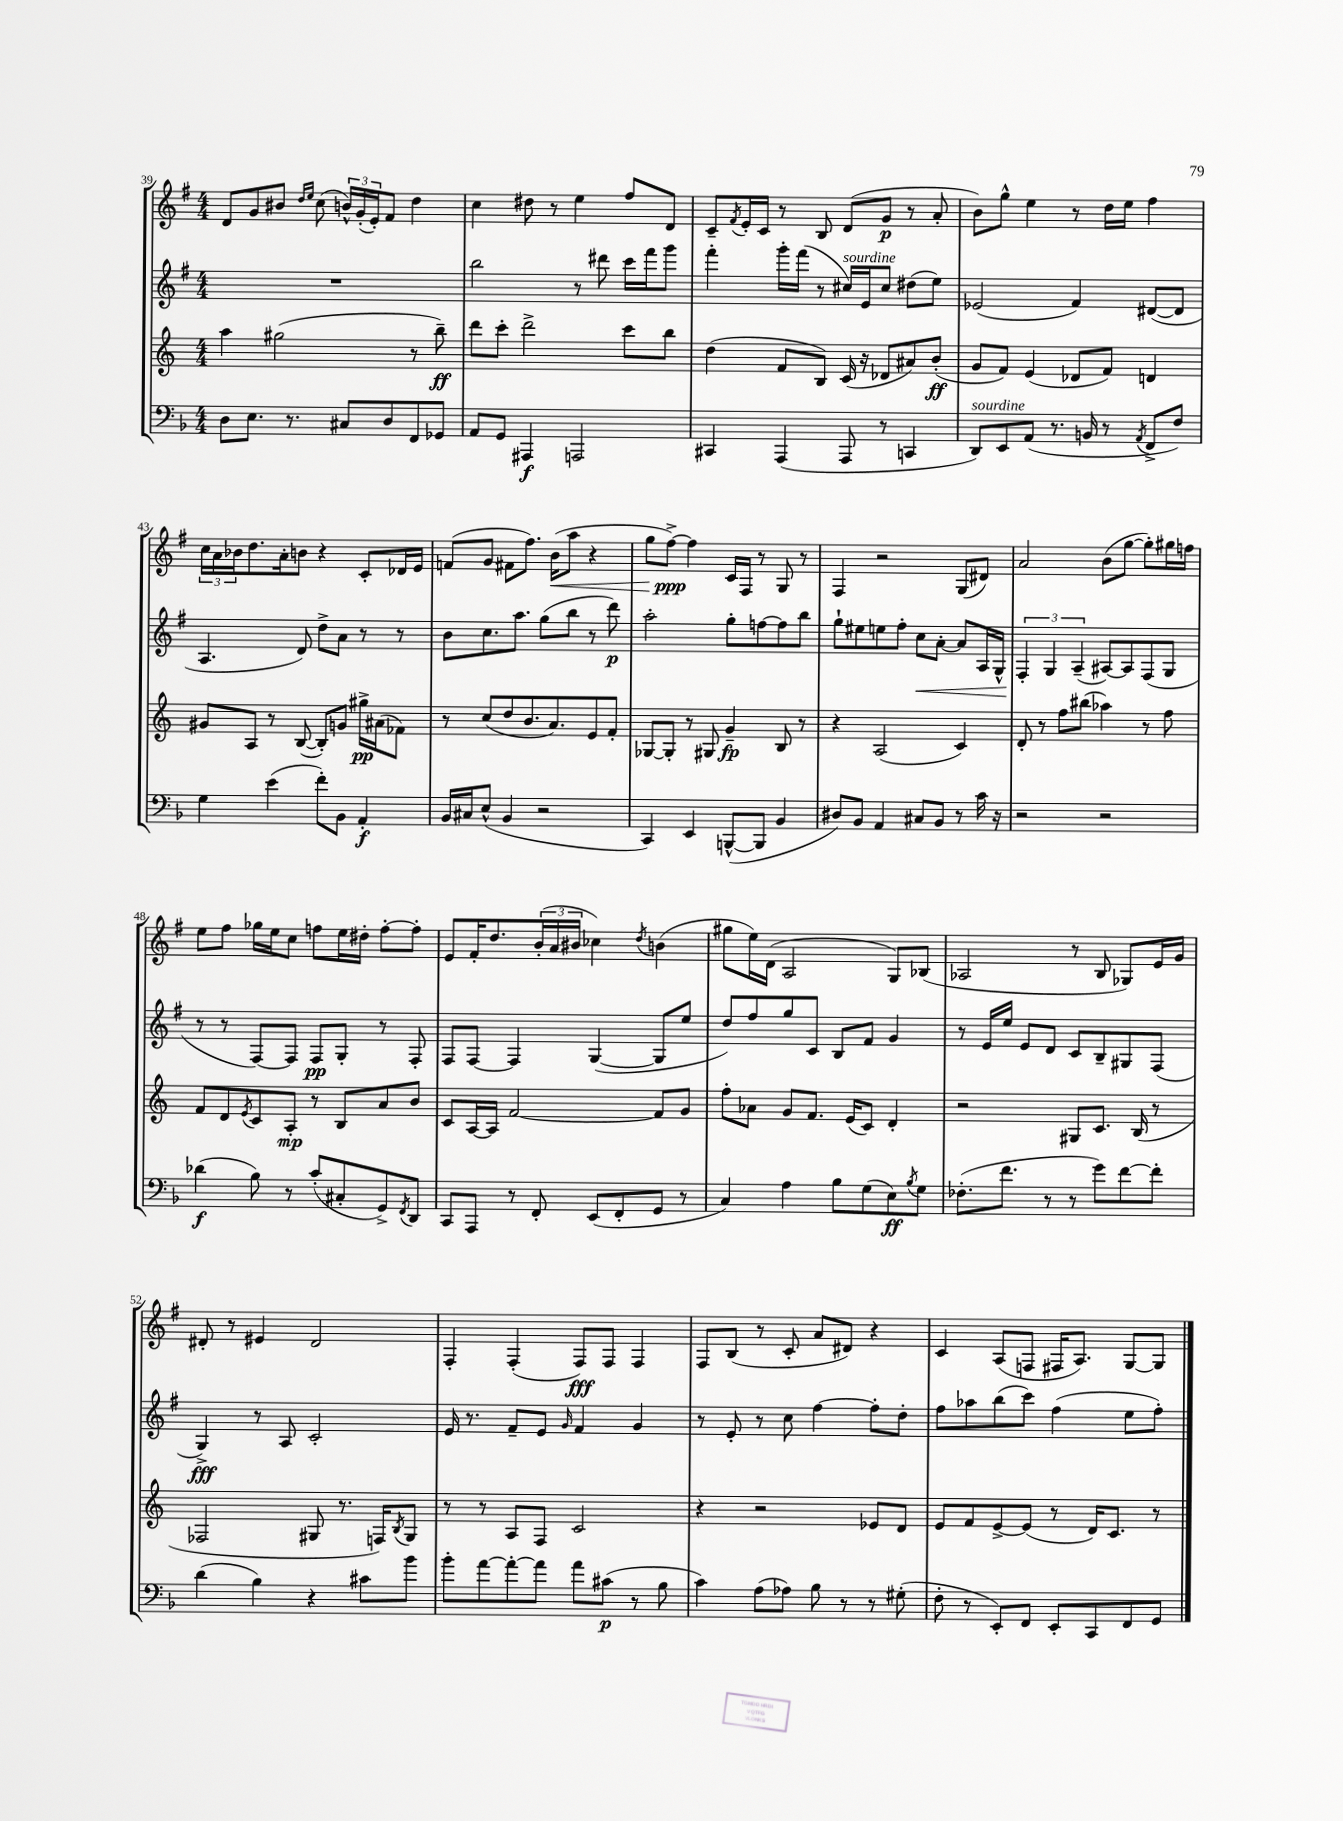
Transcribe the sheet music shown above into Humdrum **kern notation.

**kern	**kern	**kern	**kern
*staff4	*staff3	*staff2	*staff1
*clefF4	*clefG2	*clefG2	*clefG2
*k[b-]	*k[]	*k[f#]	*k[f#]
*M4/4	*M4/4	*M4/4	*M4/4
8D	4aa	1r	8d
8.E	.	.	8g
.	(2gg#	.	8b#
8.r	.	.	.
.	.	.	16qqdd
.	.	.	16qqee
.	.	.	(8cc
8C#	.	.	24b^^)
.	.	.	(24g'
.	.	.	24e')
8D	.	.	8f#
8FF	8r	.	4dd
8GG-	8bb~)	.	.
=	=	=	=
8AA	8ddd	2bb	4cc
8GG	8ccc'	.	.
4AAA#	2ddd^	.	8dd#
.	.	.	8r
2AAA	.	8r	4ee
.	.	8ddd#	.
.	8ccc	16ccc	8ff#
.	.	16fff#	.
.	8bb	8ggg	8d
=	=	=	=
4CC#	(4dd	4fff#'	8c~
.	.	.	8qf#
.	.	.	16e'
.	.	.	16c
(4AAA	8f	16ggg'	8r
.	.	(16fff#	.
.	8B)	8r	8B
8AAA	(16c	16cc#)	(8d
.	16r	16e	.
8r	8d-	8cc#	8g
4CC	8a#)	(8dd#	8r
.	(8b'	8ee)	8a'
=	=	=	=
8DD)	8g	(2e-	8b)
8EE	8f)	.	8gg^^
(8AA	(4e	.	4ee
8.r	.	.	.
.	8d-	4f#)	8r
16BB	.	.	.
8r	8f)	.	16dd
.	.	.	16ee
8qAA	.	.	.
8FF^	4d	([8d#	4ff#
8F)	.	8d#]	.
=	=	=	=
4G	8g#	4.A	24cc
.	.	.	24a
.	.	.	24b-
.	8A	.	8.dd
(4e	8r	.	.
.	.	.	16a'
.	([8B	8d)	8b
8f')	8B'])	8dd^	4r
8BB-	8g	8a	.
4AA'	16gg#^	8r	8c'
.	(16a#	.	.
.	8f-)	8r	16d-
.	.	.	16e
=	=	=	=
16BB-	8r	8b	(8f
16C#	.	.	.
(8E^^	(8cc	8.cc	8g
4BB-	8dd	.	8f#
.	.	8.aa	.
.	8.b	.	8.ff#)
2r	.	(8gg	.
.	8.a)	.	(16b
.	.	8bb	8aa
.	8e	8r	4r
.	8f'	8ddd)	.
=	=	=	=
4CC)	[8G-	2aa'	8gg
.	8G-']	.	[8ff#^)
4EE	8r	.	4ff#]
.	8G#	.	.
([8BBB^^	4g~	8gg'	16c
.	.	.	16F#
8BBB]	.	[8ff	8r
4BB-	8B	8ff]	8G
.	8r	8bb	8r
=	=	=	=
8D#)	4r	8gg`	4F#
8BB-	.	8ee#	.
4AA	(2A	8ee	2r
.	.	8ff#'	.
8C#	.	8cc	.
8BB-	.	[8a'	.
8r	4c)	8a]	(8G
16c	.	16A	8d#)
16r	.	16G^^	.
=	=	=	=
2r	8d'	6F#'	2a
.	8r	.	.
.	.	6G	.
.	8ff	.	.
.	.	(6A~	.
.	(8bb#	.	.
2r	4aa-)	[8A#)	(8b
.	.	8A#]	[8gg
.	8r	(8F#	8gg'])
.	8ff	8G	16gg#
.	.	.	16ff
=	=	=	=
(4d-	8f	8r	8ee
.	8d	8r	8ff#
.	8qe	.	.
8B-)	8c	[8F#)	16gg-
.	.	.	16ee
8r	8A'	8F#]	8cc
(8c'	8r	8F#	8ff
8C#'	8B	8G'	16ee
.	.	.	16dd#'
8GG^)	8a	8r	[8ff'
8qFF	.	.	.
8DD	8b	8F#'	8ff']
=	=	=	=
8CC	8c	8F#	8e
8AAA	[16A	[8F#	16f#'
.	16A]	.	8.dd
8r	[2f	4F#]	.
8FF'	.	.	(24b'
.	.	.	24a
.	.	.	24b#
(8EE	.	([4G	4cc-)
8FF'	.	.	.
.	.	.	8qdd
8GG	8f]	8G]	(4b
8r	8g	8ee	.
=	=	=	=
4C)	8ff'	8dd)	8gg#
.	8a-	8ff#	16ee)
.	.	.	(16d
4A	8g	8gg	2A
.	8.f	8c	.
8B-	.	8B	.
.	(16e	.	.
(8G	8c)	8f#	.
8E)	4d'	4g	8G)
8qB-	.	.	.
8G	.	.	(8B-
=	=	=	=
(8.F-'	2r	8r	2A-
.	.	16e	.
8.f	.	16ee	.
.	.	8e	.
8r	.	8d	.
8r	8G#	8c	8r
8g)	8.c	8B~	8B
[8f	.	8G#	8G-)
.	(16B	.	.
8f']	8r	(8F#	16e
.	.	.	16g
=	=	=	=
(4d	2F-	4G^)	8d#'
.	.	.	8r
4B-)	.	8r	4e#
.	.	8A	.
4r	8G#	2c'	2d#
.	8.r	.	.
8c#	.	.	.
.	16F)	.	.
.	8qB	.	.
8b-	8G#	.	.
=	=	=	=
8b-'	8r	16e	4F#'
.	.	8.r	.
[8a	8r	.	.
8a'_	8A	8f#~	(4F#'
8a]	8F	8e	.
.	.	16qqg	.
8a	2c	4f#	8F#)
(8c#	.	.	8F#
8r	.	4g	4F#
8B-	.	.	.
=	=	=	=
4c)	4r	8r	8F#
.	.	8e'	(8B
(8A	2r	8r	8r
8A-)	.	8cc	8c'
8B-	.	[4ff#	8a
8r	.	.	8d#)
8r	8e-	8ff#']	4r
(8G#'	8d	8dd'	.
=	=	=	=
8F'	8e	8ff#	4c
8r	8f	8aa-	.
8EE')	[8e^	(8bb	(8A
8FF	(8e]	8ccc)	8F
8EE'	8r	(4ff#	16F#
.	.	.	8.A)
8CC	16d)	.	.
.	8.c	.	.
8FF	.	8ee	[8G
8GG	8r	8ff#')	8G]
==	==	==	==
*-	*-	*-	*-
